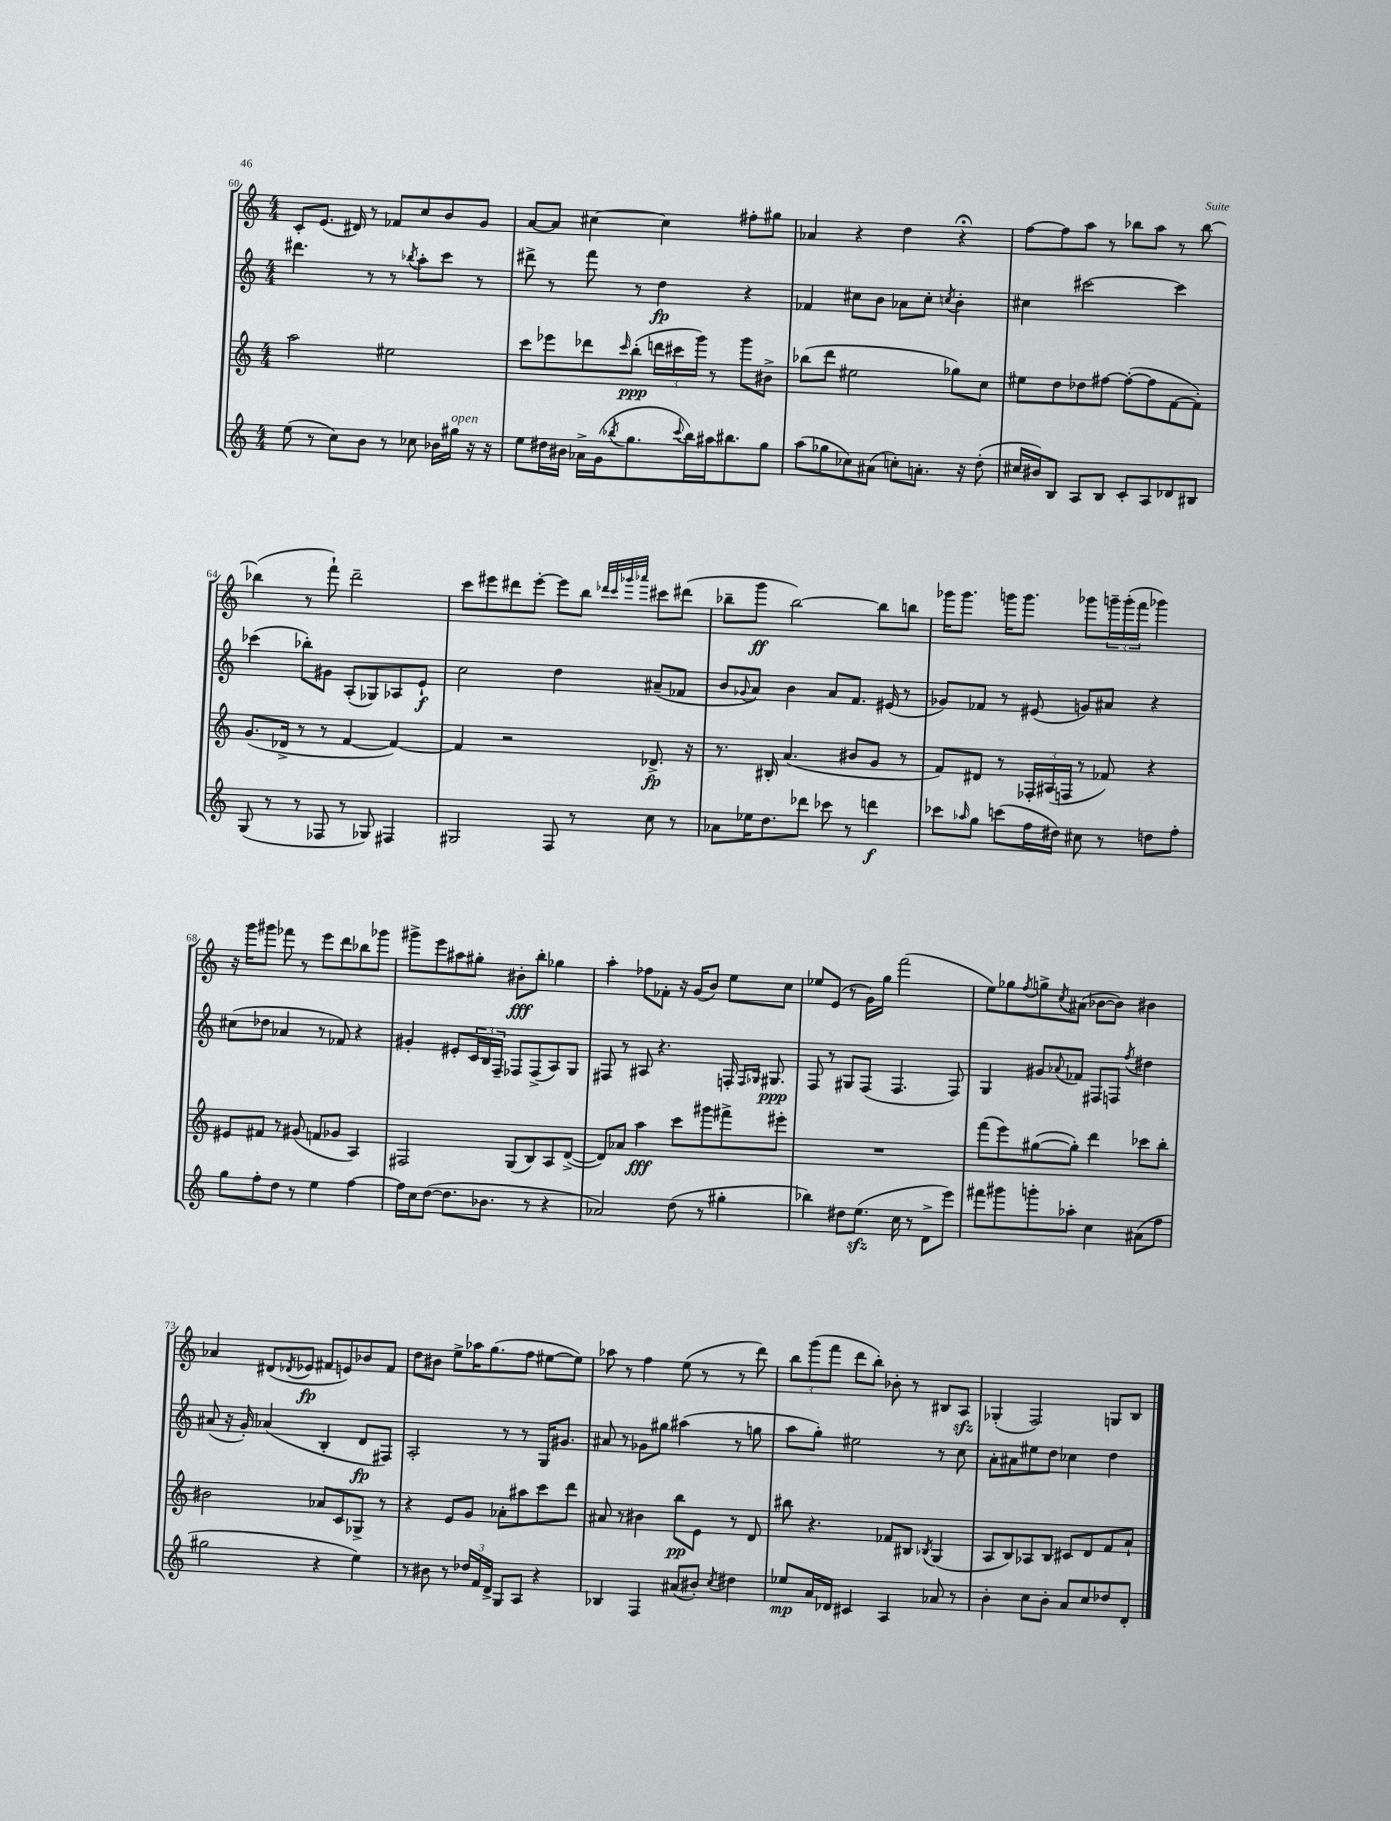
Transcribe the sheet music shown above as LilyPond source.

<<
\new StaffGroup <<
\new Staff = "s0" {
    \clef treble \key c \major \numericTimeSignature \time 4/4
    c'8-. e'8.( dis'16) r8 fes'8 c''8 b'8 g'8 |
    a'8~ a'8 cis''4~ cis''4 fis''8-. gis''8 |
    aes'4 r4 d''4 r4\fermata |
    f''8~ f''8 a''8 r8 bes''8 a''8 r8 bes''8~ |
    bes''4( r8 f'''8-!) d'''2-- |
    c'''8 eis'''8 dis'''8 eis'''8~-. eis'''8 b''8 \grace { des'''32 c'''32 ges'''32 aes'''32 } cis'''8 dis'''8( |
    bes''8-- g'''8\ff bes''2~) bes''8 b''8 |
    ges'''16 ges'''8. g'''16 g'''8. ges'''8 \tuplet 3/2 { g'''16-- g'''16-.( f'''16 } ges'''4) |
    r16 g'''16 gis'''8 fes'''8 r8 e'''8 d'''8 bes''8 ges'''8 |
    gis'''8-> e'''8 ais''8 gis''8-. bis'8-.\fff b''8-. ges''4 |
    a''4-. fes''8 fes'8-. r16 g'16( b'8) e''8 c''8 |
    ees''8 e'8( r8 g'16) g''16 f'''2( |
    e''8) ges''8 \acciaccatura { f''8 } g''8-> \acciaccatura { c''8 } ais'8( bes'8~ bes'8) bis'4 |
    aes'4 dis'8( \acciaccatura { des'8 } ees'8\fp fis'8 e'8) bes'8 fis'8 |
    d''8 bis'8 e''8-> aes''16 g''8.( f''8 eis''8~ eis''8) |
    aes''8 r8 f''4 e''8( r8 r8 d'''8) |
    \tuplet 3/2 { b''8 g'''8( f'''8 } d'''8 b''8-.) bes'8-. r8 bis8 a8\sfz |
    ges4-.( f2) g8 b8 \bar "|." |
}
\new Staff = "s1" {
    \clef treble \key c \major \numericTimeSignature \time 4/4
    dis'''4. r8 r8 \acciaccatura { bes''8 } a''8-. c'''8 r8 |
    dis'''8-> r8 f'''8 r8 d''4\fp r4 |
    fes'4 cis''8 b'8 aes'8 cis''8-. \acciaccatura { c''8 } b'4-. |
    cis''4 cis'''2~ cis'''4 |
    ces'''4( bes''8-.) gis'8 a8-.( ges8) aes8 e'8-!\f |
    c''2 d''4 ais'8--( fes'8 |
    b'8 \appoggiatura { ges'8 } a'8) b'4 a'8 f'8. eis'16( r8 |
    ges'8) fes'8 r8 eis'8( g'8) ais'8 r4 |
    cis''8( des''8 aes'4 r8 fes'8) r4 |
    gis'4-. eis'8-. \tuplet 3/2 { c'16 b16 f16-- } fes8 fes8->( a8) g8 |
    fis8 r8 ais8 r4. f16-. \grace { f16 ges16 } gis8.\ppp |
    f8 r8 gis8 f8( f4. f8) |
    g4 gis'8 \appoggiatura { aes'8 } fes'8 fis8 f8 \acciaccatura { f''8 } dis''4 |
    ais'8( r16 g'16-.) aes'4( b4-. d'8\fp fis8) |
    a2-. r8 r8 g16 gis'8. |
    ais'8 r8 ges'8 gis''8 ais''4( r8 g''8 |
    a''8 g''8-.) eis''2 r8 c''8 |
    a'8-. ais'8 eis''8 d''8 ces''4 d''4 \bar "|." |
}
\new Staff = "s2" {
    \clef treble \key c \major \numericTimeSignature \time 4/4
    a''2 eis''2 |
    c'''8 ees'''8 des'''8 \grace { c'''16 } b''8-.\ppp( \tuplet 3/2 { d'''16 cis'''16 g'''16) } r8 g'''8 bis'8-> |
    bes''8( d'''8 eis''2 ges''8) c''8 |
    eis''8 d''8 des''8 fis''8~ fis''8~-.( fis''8 f'8~ f'8-.) |
    g'8.( des'16-> r8 r8 f'4~ f'4~) |
    f'4 r2 des'8.->\fp r16 |
    r8. bis16-. a'4.( bis'8 g'8 r8 |
    f'8) dis'8 r8 \tuplet 3/2 { fes16-. ais16( f16 } r8 fes'8) r4 |
    eis'8 fis'8 r8 gis'8( f'8 ges'8 a4) |
    fis2 g8( b8) a8 d'8~->( |
    d'8) aes'8 a''4\fff c'''8 gis'''8 fis'''8-> eis'''8-. |
    R1 |
    f'''8( e'''8) gis''8~( gis''8-.) d'''4 ces'''8 b''8-. |
    bis'2 aes'8 c'8 ges8-> r8 |
    r4 e'8 g'8 aes'8-. ais''8 c'''8 d'''8 |
    ais'8 r8 bis'4 b''8\pp e'8 r8 d'8 |
    bis''8 r4. fes'8 bis8 \acciaccatura { bes8 } g4( |
    a8 b8) aes8 b8 cis'8 d'8 f'8 a'8-! \bar "|." |
}
\new Staff = "s3" {
    \clef treble \key c \major \numericTimeSignature \time 4/4
    e''8( r8 c''8) b'8 r8 ces''8 bes'16 gis''16^\markup { \italic "open" } r16 r16 |
    e''8 dis''16 bis'16 aes'16-> g'16( \acciaccatura { bes''8 } g''8. \appoggiatura { c'''8 } bes''16) ais''16 bis''8. g''8 |
    a''8( ges''8 ces''8) ais'8( c''8-.) a'8.-. r16 d''8-.( |
    cis''16 bis'16) b8 a8 b8 c'8-. a8 des'8 bis8 |
    g8( r8 r8 fes8 r8 ges8) fis4 |
    gis2 f8 r8 c''8 r8 |
    aes'8 ees''16 d''8. des'''8 ces'''8 r8 d'''4\f |
    ces'''8 \grace { aes''16 } g''8 c'''8( f''16 dis''16) cis''8 r8 d''8 f''8-. |
    g''8 f''8-. d''8 r8 e''4 f''4~ |
    f''16 c''16 d''8~( d''8. bes'8. r8 r4 |
    aes'2) d''8( r8 gis''4-. |
    bes''4) dis''8 e''8.\sfz( c''16 r8 d'8-> e'''8) |
    fis'''8 gis'''8 g'''8-. aes''8-. c''4 ais'8( f''8 |
    gis''2 r4 e''4) |
    r8 bis'8 r8 \tuplet 3/2 { des''16 f'16 d'16-> } g8 a8 r4 |
    bes4 f4 ais'8( bis'8-.) \acciaccatura { c''8 } dis''4 |
    ees''8\mp a'16 des'16 cis'4 a4 aes'8 r8 |
    b'4-. c''8 b'8-. a'8 c''8 des''8 d'8-. \bar "|." |
}
>>
>>
\layout { \context { \Score currentBarNumber = #60 } }
